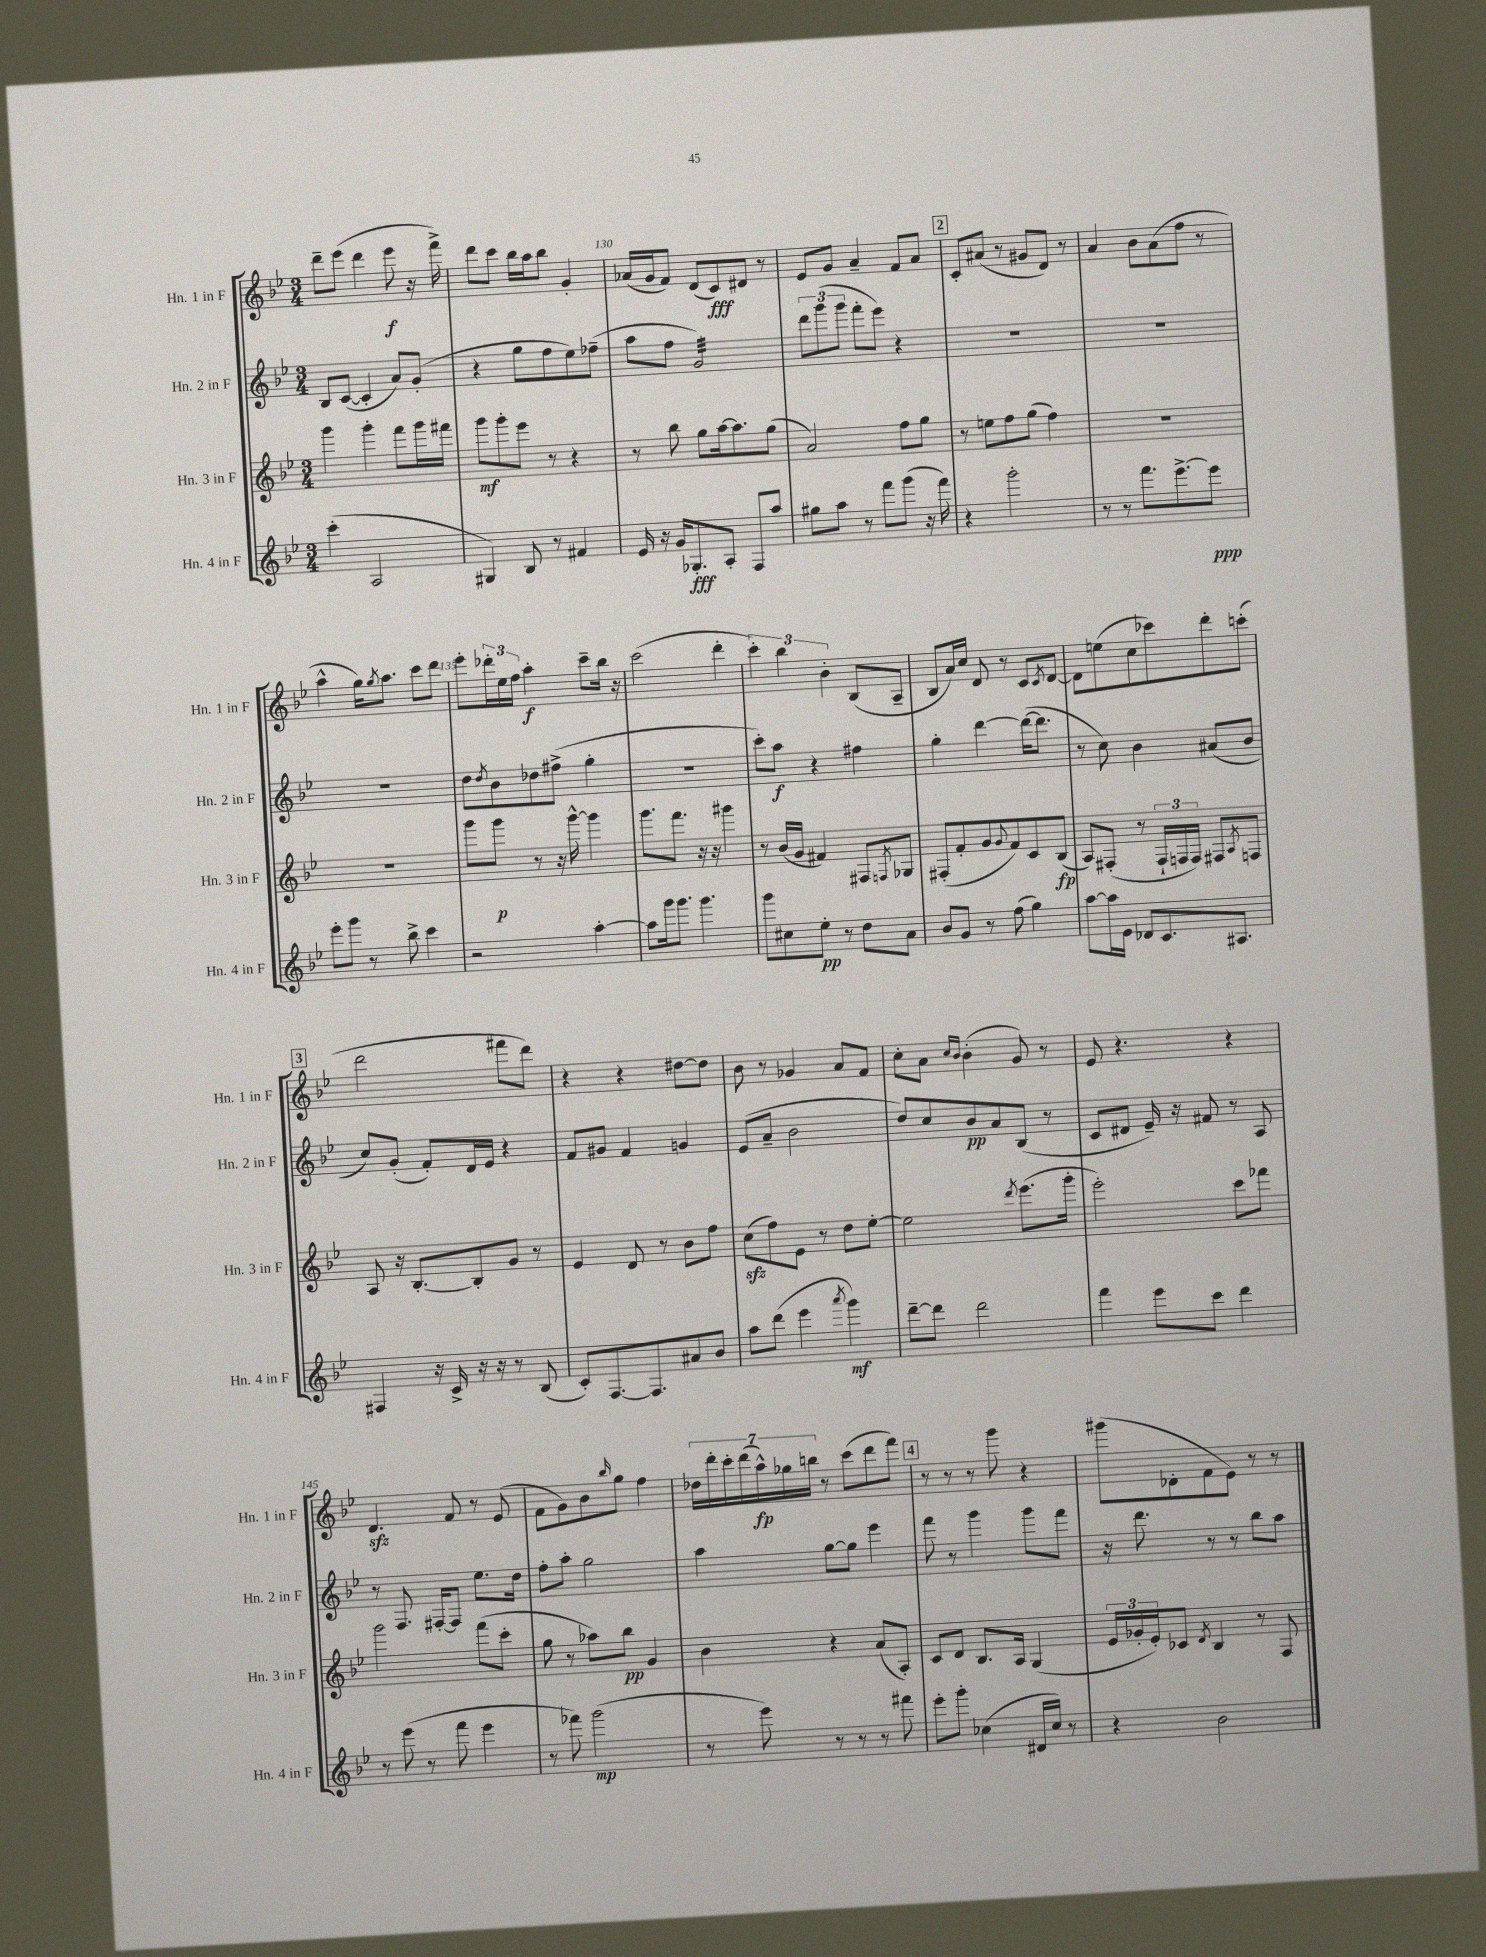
<<
\new StaffGroup <<
\new Staff = "s0" \with { instrumentName = "Hn. 1 in F" shortInstrumentName = "Hn. 1 in F" } {
    \clef treble \key bes \major \numericTimeSignature \time 3/4
    d'''8-- ees'''8( d'''4 ees'''8\f r16 f'''16->) |
    d'''8 c'''8 bes''16 a''16 bes''8 g'4-. |
    aes'16( g'16 f'8) d'8( c'8\fff) dis'8 r8 |
    ees'8 g'8 a'4-- f'8 a'8 |
    \mark \markup { \box "2" } c'8-. ais'8( r8 gis'8 d'8) r8 |
    a'4 bes'8 a'8( f''8 r8 |
    a''4-^ g''16) \acciaccatura { g''8 } a''8. c'''8 d'''8 |
    ees'''8-. \tuplet 3/2 { des'''16-. ees''16 f''16 } a''4-.\f c'''8-- bes''16 r16 |
    c'''2( d'''4-. |
    \tuplet 3/2 { c'''4-.) bes''4 bes'4-. } bes8( a8-- |
    bes8 a'16) c''16 d'8 r8 c'8 \acciaccatura { c'8 } d'8~ |
    d'8 e''8( c''8 ces'''8) d'''8-. c'''8-.( |
    \mark \markup { \box "3" } d'''2 fis'''8 d'''8) |
    r4 r4 dis''8~ dis''8 |
    bes'8 r8 ges'4 a'8 f'8 |
    c''8-. a'8 \grace { c''16 bes'16 } bes'4-.( g'8) r8 |
    ees'8 r4. r4 |
    d'4.\sfz f'8 r8 ees'8( |
    f'8 g'8) bes'8 \grace { bes''16 } g''8 f''4 |
    \tuplet 7/4 { des''16 d'''16-. c'''16-. d'''16( a''16-^\fp) ges''16 b''16 } r8 c'''8( d'''8 f'''8) |
    \mark \markup { \box "4" } r8 r8 r8 g'''8 r4 |
    gis'''8( des'8-. f'8 ees'8) r8 r8 \bar "|." |
}
\new Staff = "s1" \with { instrumentName = "Hn. 2 in F" shortInstrumentName = "Hn. 2 in F" } {
    \clef treble \key bes \major \numericTimeSignature \time 3/4
    bes8 c'8~( c'4-. a'8) g'8-.( |
    r4 g''8 f''8 ees''8) fes''8--( |
    a''8 f''8 g'2:32) |
    \tuplet 3/2 { d'''8 g'''8( g'''8 } f'''8-. ees'''8) r4 |
    \mark \markup { \box "2" } R2. |
    R2. |
    R2. |
    d''8 \acciaccatura { d''8 } bes'8 des''8 fis''8->( g''4-. |
    R2. |
    c'''8-.) a''8\f r4 fis''4 |
    g''4-. d'''4~ d'''16~( d'''8. |
    r8 c''8) bes'4 ais'8( bes'8 |
    \mark \markup { \box "3" } c''8) g'8-.( f'8-.) d'16 ees'16 r4 |
    f'8 gis'8 f'4 g'4 |
    ees'8( a'8-- bes'2 |
    d''8) c''8 bes'8\pp a'8 bes8( r8 |
    c'8 dis'8 ees'16--) r16 fis'8 r8 a8 |
    r8 f8. fis16~-. fis8 ees''8. d''16 |
    f''8-. a''8-. g''2 |
    a''4 g''8~ g''8 ees'''4 |
    \mark \markup { \box "4" } f'''8 r8 g'''4 g'''8 f'''8 |
    r16 d'''8. r8 r8 bes''8 a''8 \bar "|." |
}
\new Staff = "s2" \with { instrumentName = "Hn. 3 in F" shortInstrumentName = "Hn. 3 in F" } {
    \clef treble \key bes \major \numericTimeSignature \time 3/4
    g'''4 g'''4-. f'''8 g'''16 fis'''16 |
    g'''8\mf g'''8-. ees'''8 r8 r4 |
    r8 bes''8 g''8 a''16~ a''8. g''8( |
    a'2) f''8 g''8 |
    \mark \markup { \box "2" } r8 e''8 f''8 g''8( f''4) |
    R2. |
    R2. |
    g'''8 g'''8\p r8 r16 g'''16~-^ g'''4 |
    g'''8. f'''8. r16 r16 gis'''4 |
    r8 bes'16( g'16 fis'4) fis8 \acciaccatura { f8 } ges8 |
    fis8-.( f'8-. g'8 \appoggiatura { g'8 } f'8) c'8 bes8\fp( |
    a8) fis8-.( r8 \tuplet 3/2 { fis16-! f16 f16) } fis8 \acciaccatura { a8 } f8 |
    \mark \markup { \box "3" } a8 r16 bes8.~-. bes8-. g'8 r8 |
    ees'4 d'8 r8 bes'8 f''8 |
    c''8\sfz( f''8) ees'8 r8 d''8 ees''8~-. |
    ees''2 \acciaccatura { d'''8 } ees'''8.( g'''16-. |
    ees'''2-.) c'''8 fes'''8 |
    g'''2 f'''8( c'''8-. |
    g''8 r8 aes''8) bes''8\pp g'4 |
    bes'4 r4 a'8( a8-.) |
    \mark \markup { \box "4" } c'8 d'8 bes8. a16 g4( |
    \tuplet 3/2 { ees'16 ges'16-. ees'16-.) } ces'8 \acciaccatura { d'8 } bes4 r8 f8 \bar "|." |
}
\new Staff = "s3" \with { instrumentName = "Hn. 4 in F" shortInstrumentName = "Hn. 4 in F" } {
    \clef treble \key bes \major \numericTimeSignature \time 3/4
    c'''4-.( a2 |
    gis4) bes8 r8 fis'4 |
    ees'16 r16 g'16 ges8.-.\fff a8-. f8 a''8 |
    gis''8 a''8 r8 f'''8 g'''8( r16 f'''16) |
    \mark \markup { \box "2" } r4 g'''2-. |
    r8 r8 f'''8. ees'''8.~-> ees'''8\ppp |
    ees'''8-. g'''8 r8 bes''8-> c'''4 |
    r2 a''4~-. |
    a''8 g'''16 g'''8. g'''4. |
    g'''8 cis''8 ees''8-.\pp r8 d''8 a'8 |
    bes'8 g'8 r8 f''8( g''4) |
    a''8~ a''16 ees'16 des'8 c'8. ais8. |
    \mark \markup { \box "3" } fis4 r16 c'16-> r16 r16 r8 bes8( |
    c'8-.) f8.~ f8. ais'8 bes'8 |
    a''8 d'''8( ees'''4 \acciaccatura { a'''8 } g'''4\mf) |
    d'''8~-- d'''8 d'''2 |
    f'''4 ees'''8 c'''8 d'''4 |
    r8 ees'''8( r8 f'''8 ees'''4 |
    r8 fes'''8) g'''2\mp( |
    r8 ees'''8) r8 r8 r8 fis'''8 |
    \mark \markup { \box "4" } ees'''8-. g'''8-. ces''4( dis'16 ces''16) r8 |
    r4 bes'2 \bar "|." |
}
>>
>>
\layout { \context { \Score currentBarNumber = #128 \override BarNumber.break-visibility = ##(#f #t #t) barNumberVisibility = #(every-nth-bar-number-visible 5) } }
